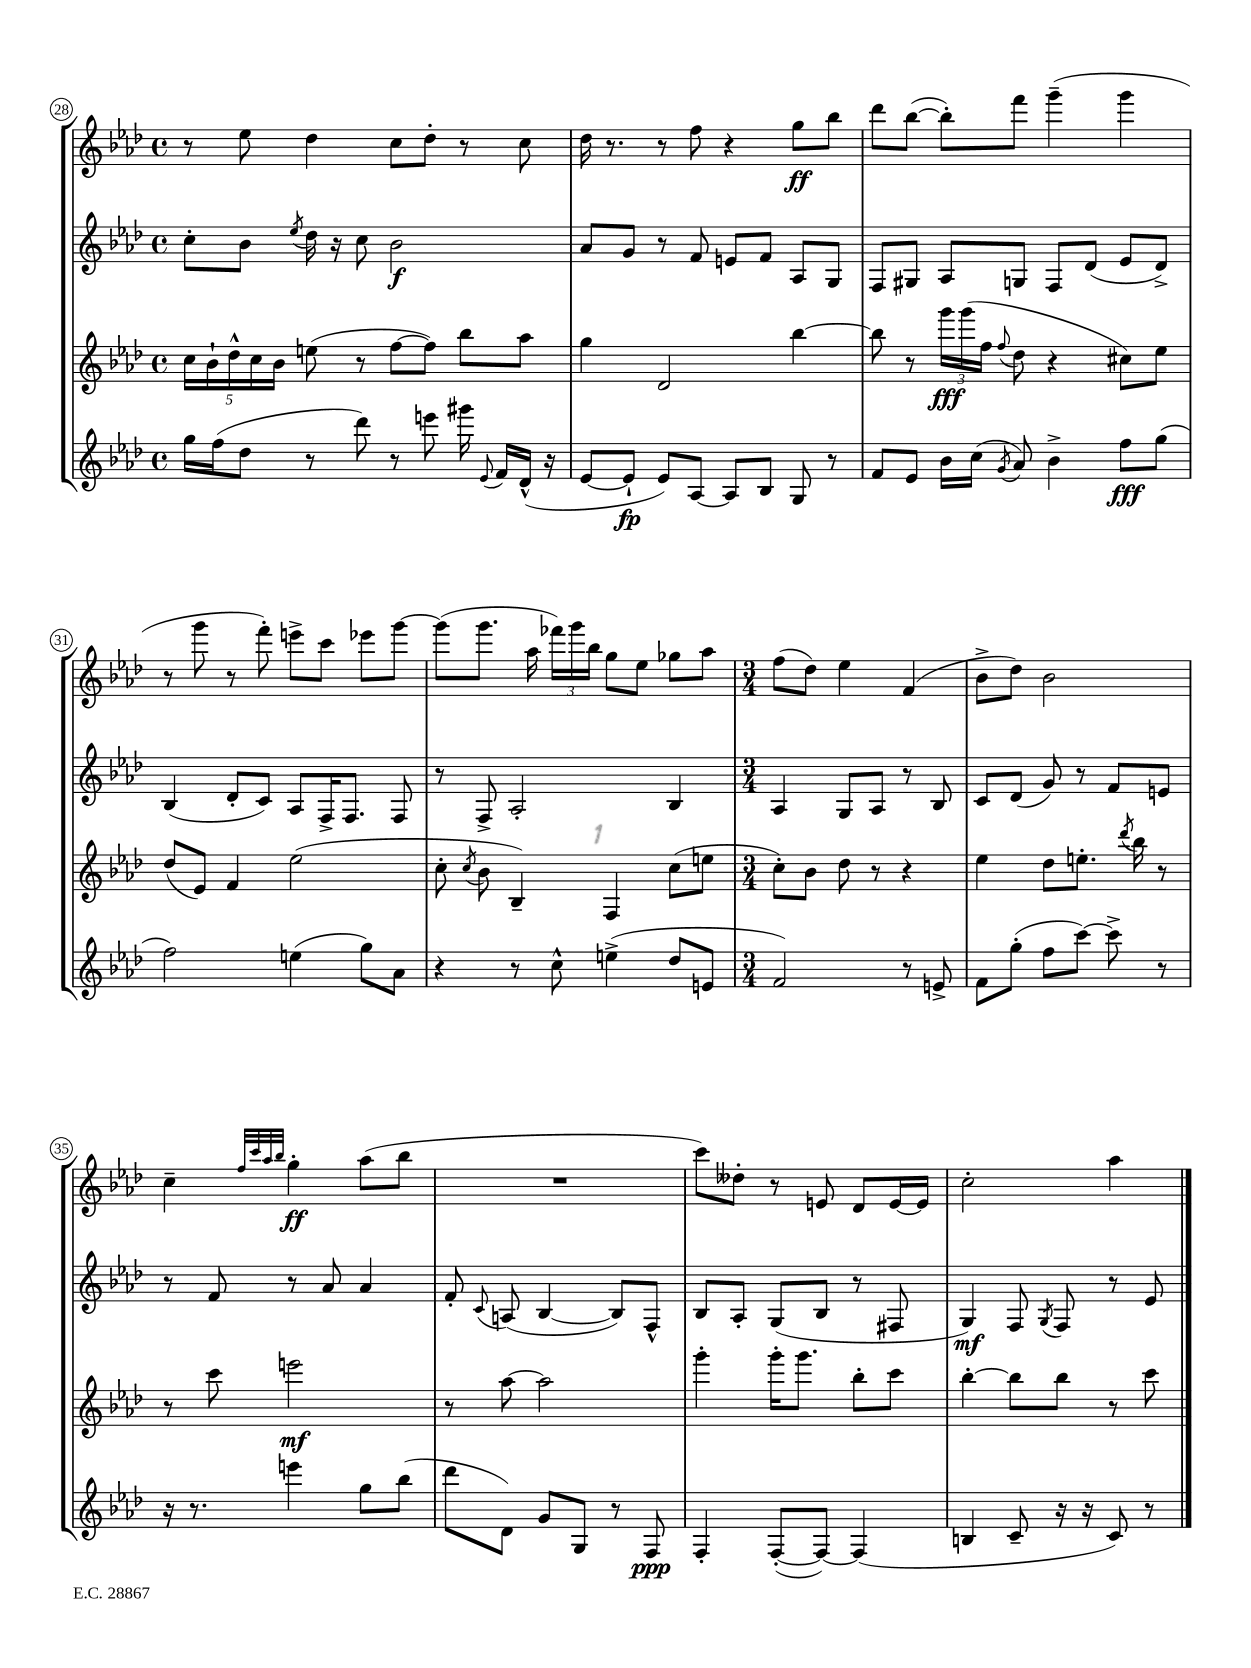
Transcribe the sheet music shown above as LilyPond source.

<<
\new StaffGroup <<
\new Staff = "s0" {
    \clef treble \key aes \major \defaultTimeSignature \time 4/4
    \autoBeamOff r8 ees''8 des''4 c''8[ des''8]-. r8 c''8 |
    des''16 r8. r8 f''8 r4 g''8[\ff bes''8] |
    des'''8[ bes''8]~( bes''8[-.) f'''8] g'''4--( g'''4 |
    r8 g'''8 r8 f'''8-.) e'''8[-> c'''8] ees'''8[ g'''8]~ |
    g'''8[( g'''8.] aes''16 \tuplet 3/2 { fes'''16[) g'''16 bes''16] } g''8[ ees''8] ges''8[ aes''8] |
    \numericTimeSignature \time 3/4 f''8[( des''8]) ees''4 f'4( |
    bes'8[-> des''8]) bes'2 |
    c''4-- \grace { f''32[ c'''32 aes''32 bes''32] } g''4-.\ff aes''8[( bes''8] |
    R2. |
    c'''8[) deses''8]-. r8 e'8 des'8[ e'16~ e'16] |
    c''2-. aes''4 \bar "|." |
}
\new Staff = "s1" {
    \clef treble \key aes \major \defaultTimeSignature \time 4/4
    \autoBeamOff c''8[-. bes'8] \acciaccatura { ees''8 } des''16 r16 c''8 bes'2\f |
    aes'8[ g'8] r8 f'8 e'8[ f'8] aes8[ g8] |
    f8[ gis8] aes8[ g8] f8[ des'8]( ees'8[ des'8]->) |
    bes4( des'8[-. c'8]) aes8[ f16-> f8.] f8 |
    r8 f8-> aes2-. bes4 |
    \numericTimeSignature \time 3/4 aes4 g8[ aes8] r8 bes8 |
    c'8[ des'8]( g'8) r8 f'8[ e'8] |
    r8 f'8 r8 aes'8 aes'4 |
    f'8-. \appoggiatura { c'8 } a8( bes4~ bes8[) f8]-^ |
    bes8[ aes8]-. g8[( bes8] r8 fis8 |
    g4\mf) f8 \acciaccatura { g8 } f8 r8 ees'8 \bar "|." |
}
\new Staff = "s2" {
    \clef treble \key aes \major \defaultTimeSignature \time 4/4
    \autoBeamOff \tuplet 5/4 { c''16[ bes'16-! des''16-^ c''16 bes'16] } e''8( r8 f''8[~ f''8]) bes''8[ aes''8] |
    g''4 des'2 bes''4~ |
    bes''8 r8 \tuplet 3/2 { g'''16[\fff g'''16( f''16] } \appoggiatura { f''8 } des''8 r4 cis''8[) ees''8] |
    des''8[( ees'8]) f'4 ees''2( |
    c''8-. \acciaccatura { c''8 } bes'8 bes4--) f4 c''8[( e''8] |
    \numericTimeSignature \time 3/4 c''8[-.) bes'8] des''8 r8 r4 |
    ees''4 des''8[ e''8.]-. \acciaccatura { des'''8 } bes''16 r8 |
    r8 c'''8 e'''2\mf |
    r8 aes''8~ aes''2 |
    g'''4-. g'''16[-. g'''8.] bes''8[-. c'''8] |
    bes''4~-. bes''8[ bes''8] r8 c'''8 \bar "|." |
}
\new Staff = "s3" {
    \clef treble \key aes \major \defaultTimeSignature \time 4/4
    \autoBeamOff g''16[ f''16( des''8] r8 des'''8) r8 e'''8 gis'''16 \appoggiatura { ees'8 } f'16[ des'16]-^( r16 |
    ees'8[~ ees'8]-!\fp ees'8[) aes8]~ aes8[ bes8] g8 r8 |
    f'8[ ees'8] bes'16[ c''16]( \acciaccatura { g'8 } aes'8) bes'4-> f''8[\fff g''8]( |
    f''2) e''4( g''8[) aes'8] |
    r4 r8 c''8-^ e''4->( des''8[ e'8] |
    \numericTimeSignature \time 3/4 f'2) r8 e'8-> |
    f'8[ g''8]-.( f''8[ c'''8]~) c'''8-> r8 |
    r16 r8. e'''4 g''8[ bes''8]( |
    des'''8[ des'8]) g'8[ g8] r8 f8\ppp |
    f4-. f8[~-.( f8]~) f4( |
    b4 c'8-- r16 r16 c'8) r8 \bar "|." |
}
>>
>>
\layout { \context { \Score currentBarNumber = #28 \override BarNumber.stencil = #(make-stencil-circler 0.1 0.3 ly:text-interface::print) } }
